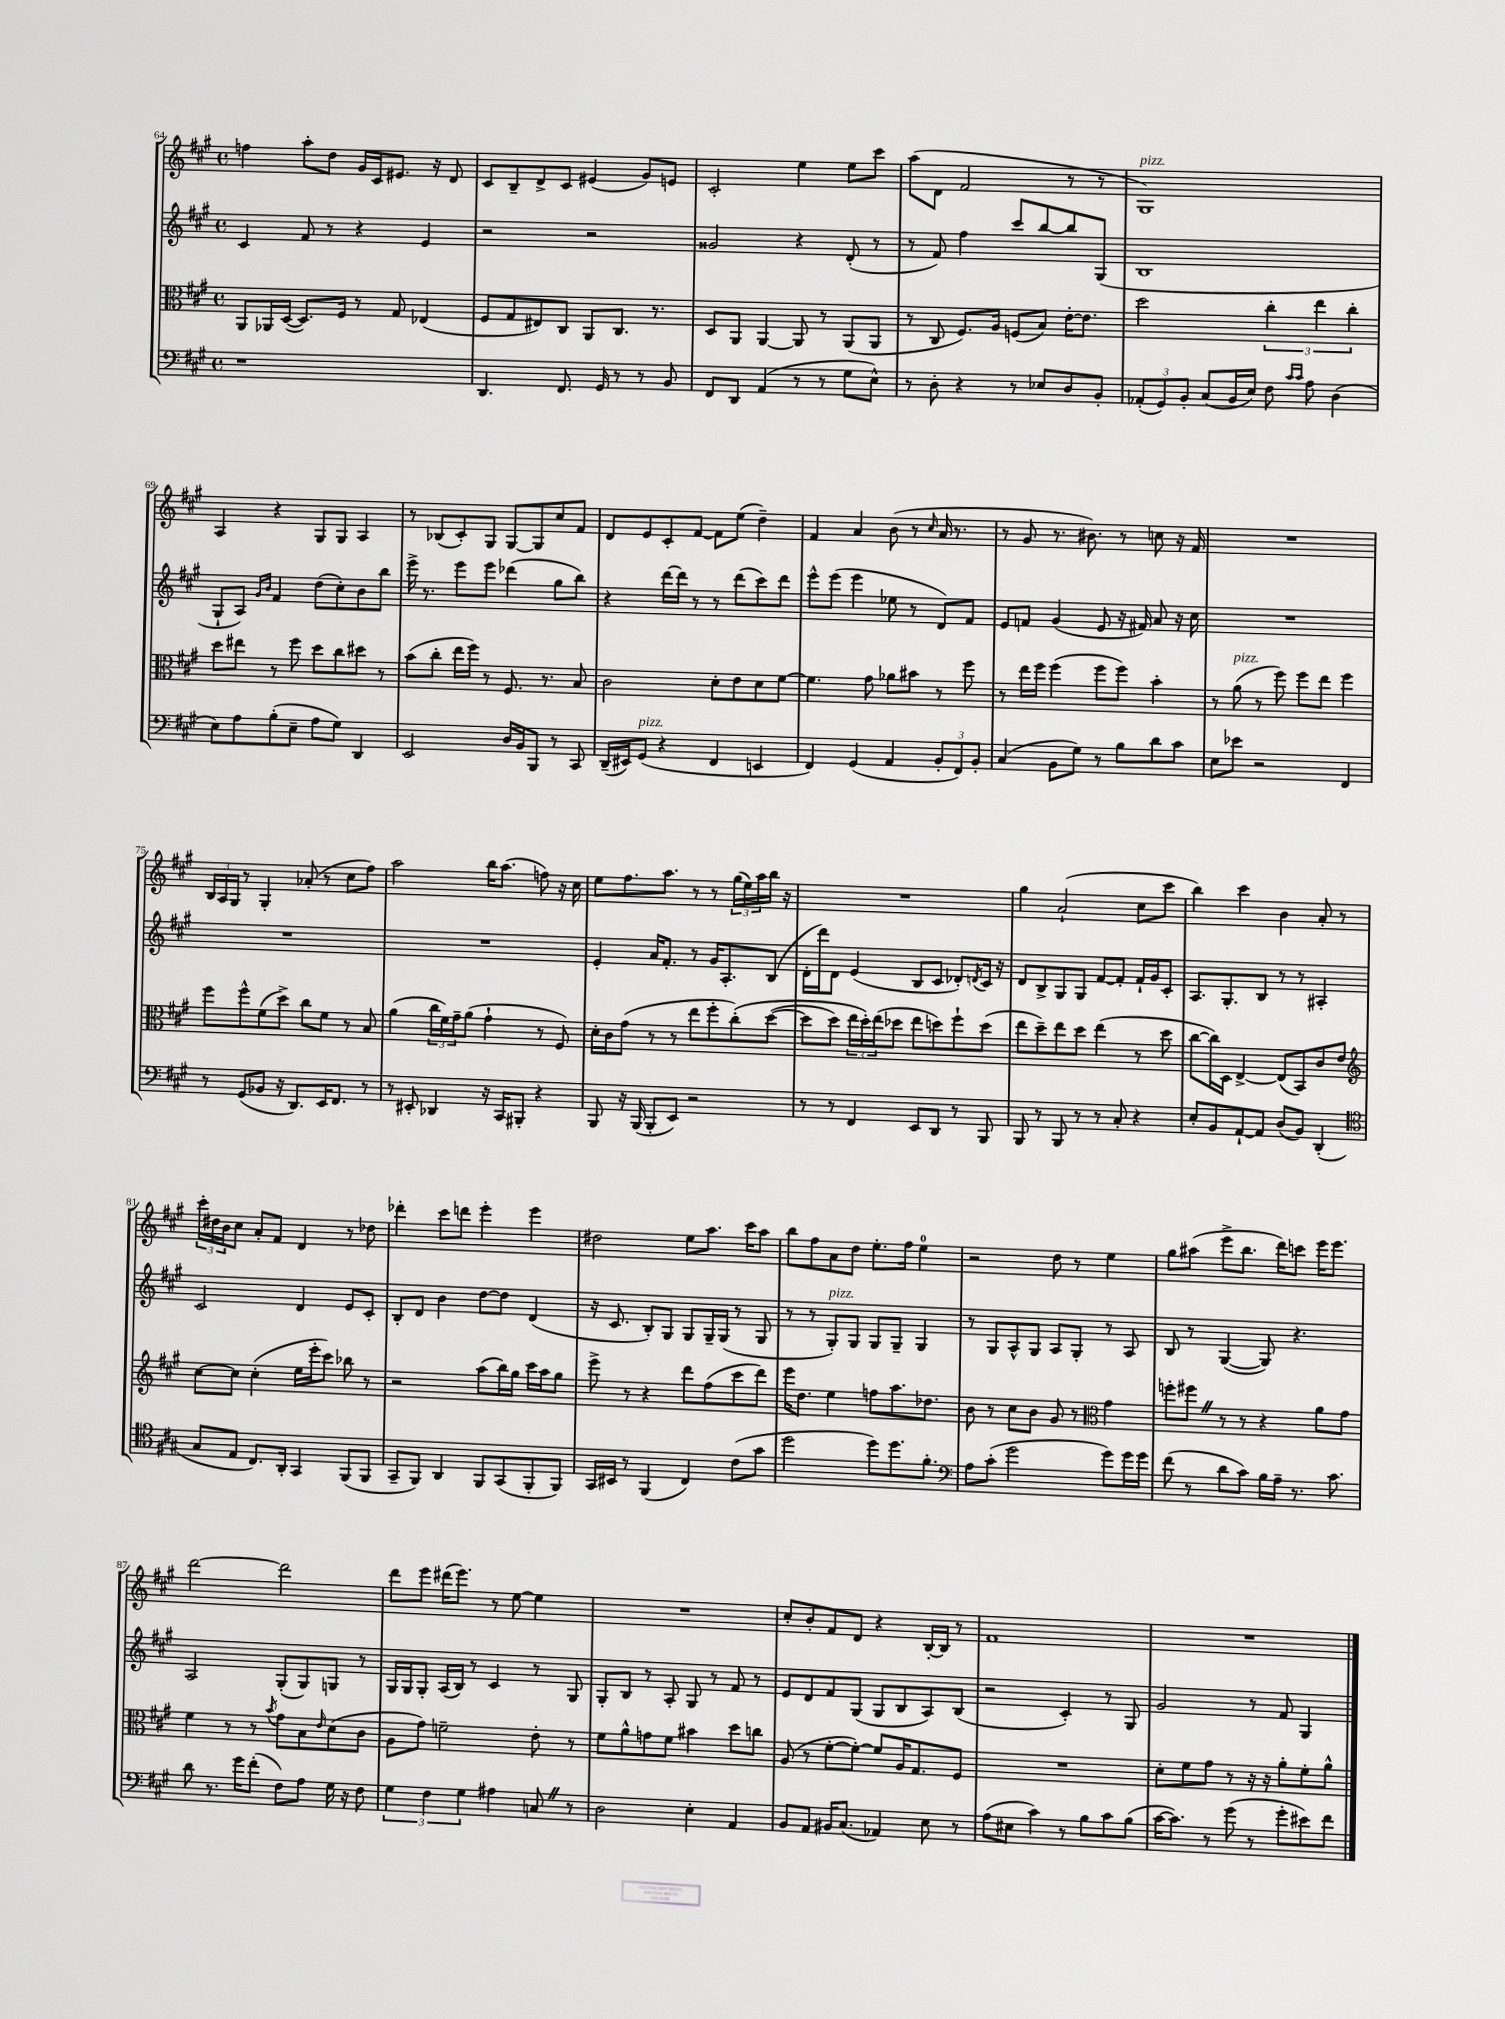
<<
\new StaffGroup <<
\new Staff = "s0" {
    \clef treble \key a \major \defaultTimeSignature \time 4/4
    f''4 a''8-. d''8 gis'16 cis'16 eis'8. r16 d'8 |
    cis'8 b8-- d'8-> cis'8 eis'4( gis'8) e'8 |
    cis'2-. e''4 e''8 cis'''8 |
    a''8( d'8 fis'2 r8 r8 |
    gis1^\markup { \italic "pizz." }) |
    a4 r4 gis8 gis8 a4 |
    r8 bes8( cis'8-.) gis8 gis8~ gis8 cis''8 fis'8 |
    d'8 e'8 cis'8-. fis'8~ fis'8 e''8( d''4--) |
    fis'4 a'4 b'8( r8 \grace { cis''16 } a'16 r8. |
    r8 gis'8 r8. bis'8.) r8 c''8 r16 fis'16 |
    R1 |
    \tuplet 3/2 { b16 a16 gis16 } r8 gis4-. aes'8-.( r8 cis''8 fis''8) |
    a''2 b''16 a''8.( f''8) r16 cis''16 |
    e''8 fis''8. a''8. r8 r8 \tuplet 3/2 { gis''16( e''16) a''16 } b''16 r16 |
    R1 |
    gis''4 a'2-!( cis''8 cis'''8 |
    b''4) cis'''4 b'4 a'8-. r8 |
    \tuplet 3/2 { cis'''16-. dis''16 b'16 } cis''8 a'8-. fis'8 d'4 r8 des''8 |
    des'''4-. cis'''8 d'''8 e'''4-. e'''4 |
    dis''2 e''8 a''8. cis'''16 a''8 |
    b''8 fis''8 a'8 d''8 e''8.-. fis''16 e''4-0 |
    r2 d''8 r8 e''4 |
    gis''8 ais''8( e'''8-> b''8. d'''16) c'''8 e'''16 e'''8. |
    d'''2~ d'''2 |
    d'''8 e'''8 dis'''16( e'''8.) r8 e''8~ e''4 |
    R1 |
    cis''8-. b'8-. fis'8 d'8 r4 b16~-. b16 r8 |
    fis'1 |
    R1 \bar "|." |
}
\new Staff = "s1" {
    \clef treble \key a \major \defaultTimeSignature \time 4/4
    cis'4 fis'8 r8 r4 e'4 |
    r2 r2 |
    gisis'2 r4 d'8-.( r8 |
    r8 fis'8) fis''4 cis'''8 b''8~ b''8 gis8( |
    b1 |
    gis8-! a8) \grace { gis'16 b'16 } fis'4 d''8( cis''8-.) b'8 b''8 |
    e'''16-> r8. e'''8 e'''8 des'''4( gis''8 b''8) |
    r4 d'''16~ d'''16 r8 r8 d'''8( cis'''8) d'''8 |
    e'''8-^ e'''8( e'''4 ees''8 r8 d'8) fis'8 |
    e'8 f'8 gis'4( e'8 r16 fis'16) a'8 r16 cis''16 |
    R1 |
    R1 |
    R1 |
    e'4-. a'16 fis'8.-. r8 gis'16 a8.-. b8( |
    d'16-. d'''16) d'8 e'4( b8 cis'8 des'8-.) \acciaccatura { d'8 } cis'16 r16 |
    d'8 b8-> gis8 gis8 fis'8~ fis'8-. fis'16-! gis'16 cis'8-. |
    a8. gis8.-. b8 r8 r8 ais4-. |
    cis'2 d'4 e'8 cis'8-. |
    b8-. d'8 b'4 d''8~ d''8 d'4( |
    r16 cis'8. b8-.) gis8 gis8 gis16-- gis16( r8 gis8 |
    r8 r8 gis8-.^\markup { \italic "pizz." }) gis8 gis8 gis8-- gis4 |
    r8 gis8 a8-^ gis8 a8 gis8-. r8 a8 |
    b8 r8 gis4~( gis8) r4. |
    a2 gis8-.( gis8) g8 r8 |
    gis16 gis16 gis8-. a16( b16) r8 cis'4 r8 gis8 |
    gis8-. b8 r8 a8-. gis8 r8 fis'8 r8 |
    e'8 d'8 fis'8 gis8( gis8 b8 a8) b8( |
    r2 cis'4-.) r8 gis8 |
    gis'2 r8 fis'8 gis4 \bar "|." |
}
\new Staff = "s2" {
    \clef alto \key a \major \defaultTimeSignature \time 4/4
    a,8 aes,16 d16~( d8.) fis16 r8 gis8 ees4( |
    fis8 gis8 eis8) cis8 a,8 cis8. r8. |
    d8 a,8 a,4~ a,8 r8 a,8( a,8 |
    r8 cis8 fis8.) a16 f8( b8) e'16~-. e'8. |
    d''2 \tuplet 3/2 { cis''4-. e''4 cis''4-. } |
    d''8 eis''8 r8 fis''8 d''8 cis''8 dis''8 r8 |
    b'8( cis''8-. e''16 fis''16) r8 fis8. r8. b8 |
    cis'2 d'8-. e'8 d'8 fis'8~ |
    fis'4. gis'8 aes'8 bis'8 r8 fis''8 |
    r8 e''16 fis''16 fis''4( fis''8 fis''8) b'4-. |
    r8 a'8^\markup { \italic "pizz." }( r8 fis''8) fis''8 e''8 fis''4 |
    fis''8 fis''8-^ fis'8( d''8->) cis''8 fis'8 r8 b8 |
    a'4( \tuplet 3/2 { cis''16 fis'16) gis'16-- } a'8( gis'4-! r8 fis8) |
    d'16-. cis'16 gis'8( r8 r8 e''8 fis''8-. cis''8-.)\( d''8~( |
    d''8 d''8) \tuplet 3/2 { e''16 d''16-.\) e''16( } des''8 e''8 d''8) fis''8-! d''8( |
    e''8 d''8--) e''8 d''8 e''4( r8 d''8 |
    cis''8~ cis''16) d16 e4~-> e8( b,8) cis'8 e'8 |
    \clef treble cis''8~ cis''8 cis''4-.( e''16 e'''16-. cis'''8) bes''8 r8 |
    r2 a''8( b''16) gis''16 cis'''16 a''16 gis''8 |
    e'''8-> r8 r4 d'''8 fis''8( cis'''8 d'''8) |
    e'''16 d''8. e''4 f''8 a''8. des''8. |
    b'8 r8 cis''8 b'8 gis'8 r8 \clef alto gis'4 |
    f''8-. fis''8 \once \override BreathingSign.text = \markup { \musicglyph "scripts.caesura.straight" } \breathe r8 r8 r4 a'8 gis'8 |
    fis'4 r8 r8 \acciaccatura { b'8 } gis'8 b8 \grace { e'16 } d'8( cis'8 |
    a8 gis'8) f'2-- e'8-. r8 |
    fis'8 a'8-^ g'8 fis'8 bis'4 d''8 c''8 |
    a8( r8 fis'8~-. fis'8~-.) fis'8 a16 gis8. fis8 |
    R1 |
    d'8-. fis'8 gis'8 r8 r16 r16 a'8-. fis'8-. a'8-^ \bar "|." |
}
\new Staff = "s3" {
    \clef bass \key a \major \defaultTimeSignature \time 4/4
    r1 |
    d,4. fis,8. gis,16 r8 r8 b,8 |
    fis,8 d,8 a,4( r8 r8 gis8 e8-^) |
    r8 d8-. r4 r8 ees8 d8 b,8-. |
    \tuplet 3/2 { aes,8-.( gis,8) b,8-. } cis8( b,16 e16) fis8 \grace { cis'16 cis'16 } a8 d4( |
    e8) a8 b8-.( e8-- a8 gis8) d,4 |
    e,2 d16 b,16 b,,8 r8 cis,8 |
    d,16--( eis,16) gis,8^\markup { \italic "pizz." }( r4 fis,4 e,4 |
    fis,4) gis,4( a,4 \tuplet 3/2 { b,8-. fis,8) b,8-. } |
    cis4( b,8 gis8) r8 b8 d'8 cis'8 |
    e8 ees'8 r2 fis,4 |
    r8 gis,8( bes,8 r16 d,8.) e,16 fis,8. r8 |
    r8 eis,8-. des,4 r16 cis,16 bis,,8-. r4 |
    b,,8 r16 b,,16( b,,8-. e,8) r2 |
    r8 r8 fis,4 e,8 d,8 r8 b,,8 |
    b,,8 r8 b,,8 r8 r8 cis8-. r4 |
    e8-. b,8 a,8~-! a,8 d8( b,8) d,4-.( |
    \clef tenor gis8 e8 cis8.) a,16-. gis,4 fis,8( fis,8 |
    gis,8-- fis,8) a,4 fis,8 gis,8( fis,8-. fis,8) |
    gis,16 bis,16 r8 fis,4( cis4) cis'8( gis'8 |
    d''2 d''8) d''8. fis'8.-. |
    \clef bass a8 cis'8-.( gis'2 gis'8) gis'16 gis'16 |
    fis'8( r8 d'8 cis'8) b16 a16-- r8. cis'8. |
    d'8 r8. gis'16 fis'8-.( fis8) a8 gis16 r16 fis8 |
    \tuplet 3/2 { gis4 fis4 gis4 } ais4 c8 \once \override BreathingSign.text = \markup { \musicglyph "scripts.caesura.straight" } \breathe r8 |
    d2 e4-. a,4 |
    b,8 a,8 bis,16 cis8.( aes,4) e8 r8 |
    a8( eis8 cis'4) r8 b8 cis'8 b8( |
    cis'16~ cis'8.) r8 gis'8( r8 gis'8-. eis'8) fis'8 \bar "|." |
}
>>
>>
\layout { \context { \Score currentBarNumber = #64 } }
